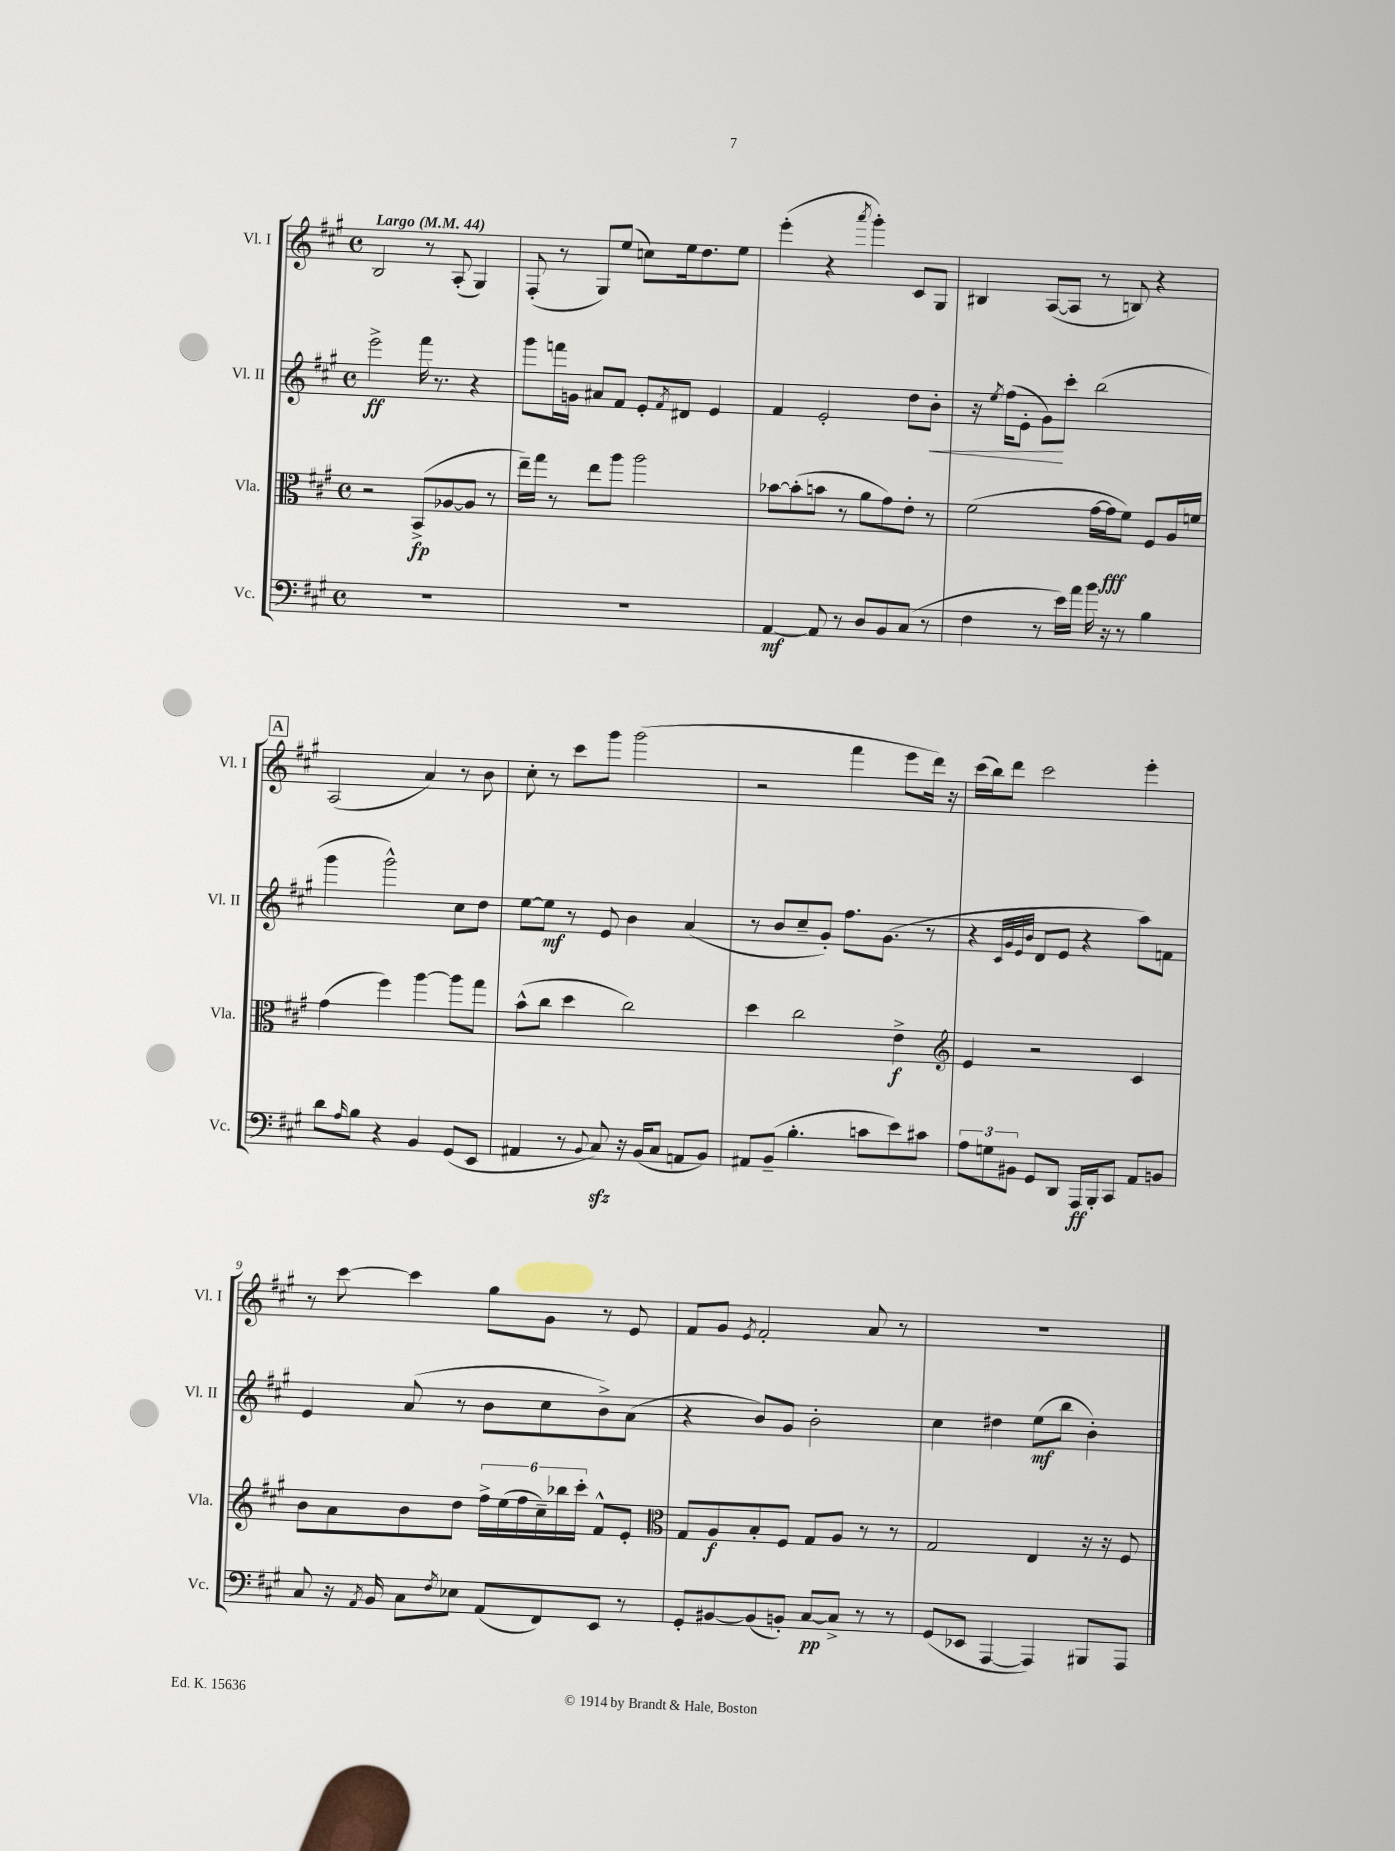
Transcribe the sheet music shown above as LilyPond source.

<<
\new StaffGroup <<
\new Staff = "s0" \with { instrumentName = "Vl. I" shortInstrumentName = "Vl. I" } {
    \clef treble \key a \major \defaultTimeSignature \time 4/4 \tempo "Largo" 4 = 44
    b2 r8 a8-.( gis4) |
    fis8-.( r8 gis8) e''8( c''8) e''16 d''8. e''8 |
    e'''4-.( r4 \acciaccatura { a'''8 } gis'''4-.) cis'8 gis8 |
    bis4 a8~( a8 r8 b8) r4 |
    \mark \markup { \box "A" } a2( a'4) r8 b'8 |
    cis''8-. r8 cis'''8 gis'''8 gis'''2( |
    r2 fis'''4 e'''8 d'''16) r16 |
    cis'''16( b''16) d'''8 cis'''2 e'''4-. |
    r8 cis'''8~ cis'''4 gis''8 gis'8 r8 e'8 |
    fis'8 gis'8 \acciaccatura { e'8 } fis'2-. a'8 r8 |
    R1 \bar "|." |
}
\new Staff = "s1" \with { instrumentName = "Vl. II" shortInstrumentName = "Vl. II" } {
    \clef treble \key a \major \defaultTimeSignature \time 4/4
    e'''2->\ff fis'''16 r8. r4 |
    gis'''8 f'''16 g'16 ais'8 fis'8 e'8-. \acciaccatura { fis'8 } dis'8 e'4 |
    fis'4 e'2-. d''8 b'8-.\< |
    r16 \acciaccatura { e''8 } fis''16( e'8-. gis'8\!) cis'''8-. b''2( |
    \mark \markup { \box "A" } gis'''4 gis'''2-^) cis''8 d''8 |
    e''8~ e''8\mf r8 e'8 b'4 a'4( |
    r8 b'8 cis''8-- gis'8-.) fis''8. gis'8.( r8 |
    r4 \grace { cis'32 gis'32 e'32 b'32 } d'8 e'8 r4 a''8) f'8 |
    e'4 a'8( r8 b'8 cis''8 b'8->) a'8( |
    r4 b'8) gis'8 b'2-. |
    cis''4 dis''4 e''8\mf( b''8 b'4-.) \bar "|." |
}
\new Staff = "s2" \with { instrumentName = "Vla." shortInstrumentName = "Vla." } {
    \clef alto \key a \major \defaultTimeSignature \time 4/4
    r2 b,8->\fp( aes8~ aes8 r8 |
    e''16--) gis''16 r8 e''8 a''8 a''2 |
    bes'8~ bes'8-.( b'8 r8 a'8 gis'8) e'8-. r8 |
    fis'2( gis'16~ gis'16\fff fis'8) fis8 a16 f'16 |
    \mark \markup { \box "A" } gis'4( fis''4) a''4~ a''8 gis''8 |
    b'8-^( cis''8 d''4 cis''2) |
    d''4 cis''2 e'4->\f |
    \clef treble e'4 r2 cis'4 |
    b'8 a'8 b'8 d''8 \tuplet 6/4 { fis''16-> e''16( fis''16 cis''16--) bes''16 cis'''16-. } fis'8-^ e'8-. |
    \clef alto gis8 a8\f b8-. fis8 gis8 a8 r8 r8 |
    gis2 e4 r16 r16 fis8 \bar "|." |
}
\new Staff = "s3" \with { instrumentName = "Vc." shortInstrumentName = "Vc." } {
    \clef bass \key a \major \defaultTimeSignature \time 4/4
    R1 |
    R1 |
    a,4~\mf a,8 r8 d8 b,8 cis8( r8 |
    fis4 r8 e'16) a'16 b'16 r16 r8 b4 |
    \mark \markup { \box "A" } d'8 \grace { a16 } b8 r4 b,4 gis,8( e,8 |
    ais,4 r8 \appoggiatura { b,8 } cis8\sfz) r16 b,16( cis8 a,8 b,8) |
    ais,8 b,8--( b4.-. c'8 e'8) cis'8 |
    \tuplet 3/2 { a8 g8 bis,8 } gis,8 d,8 a,,16\ff b,,16-. cis,8 a,8 b,8 |
    cis8 r16 \acciaccatura { a,8 } b,16 cis8 \acciaccatura { fis8 } ees8 a,8( fis,8) e,8 r8 |
    gis,8-. bis,8~ bis,8( b,8-.) cis8~\pp cis8-> r8 r8 |
    gis,8( ees,8 a,,4~ a,,4) bis,,8 a,,8 \bar "|." |
}
>>
>>
